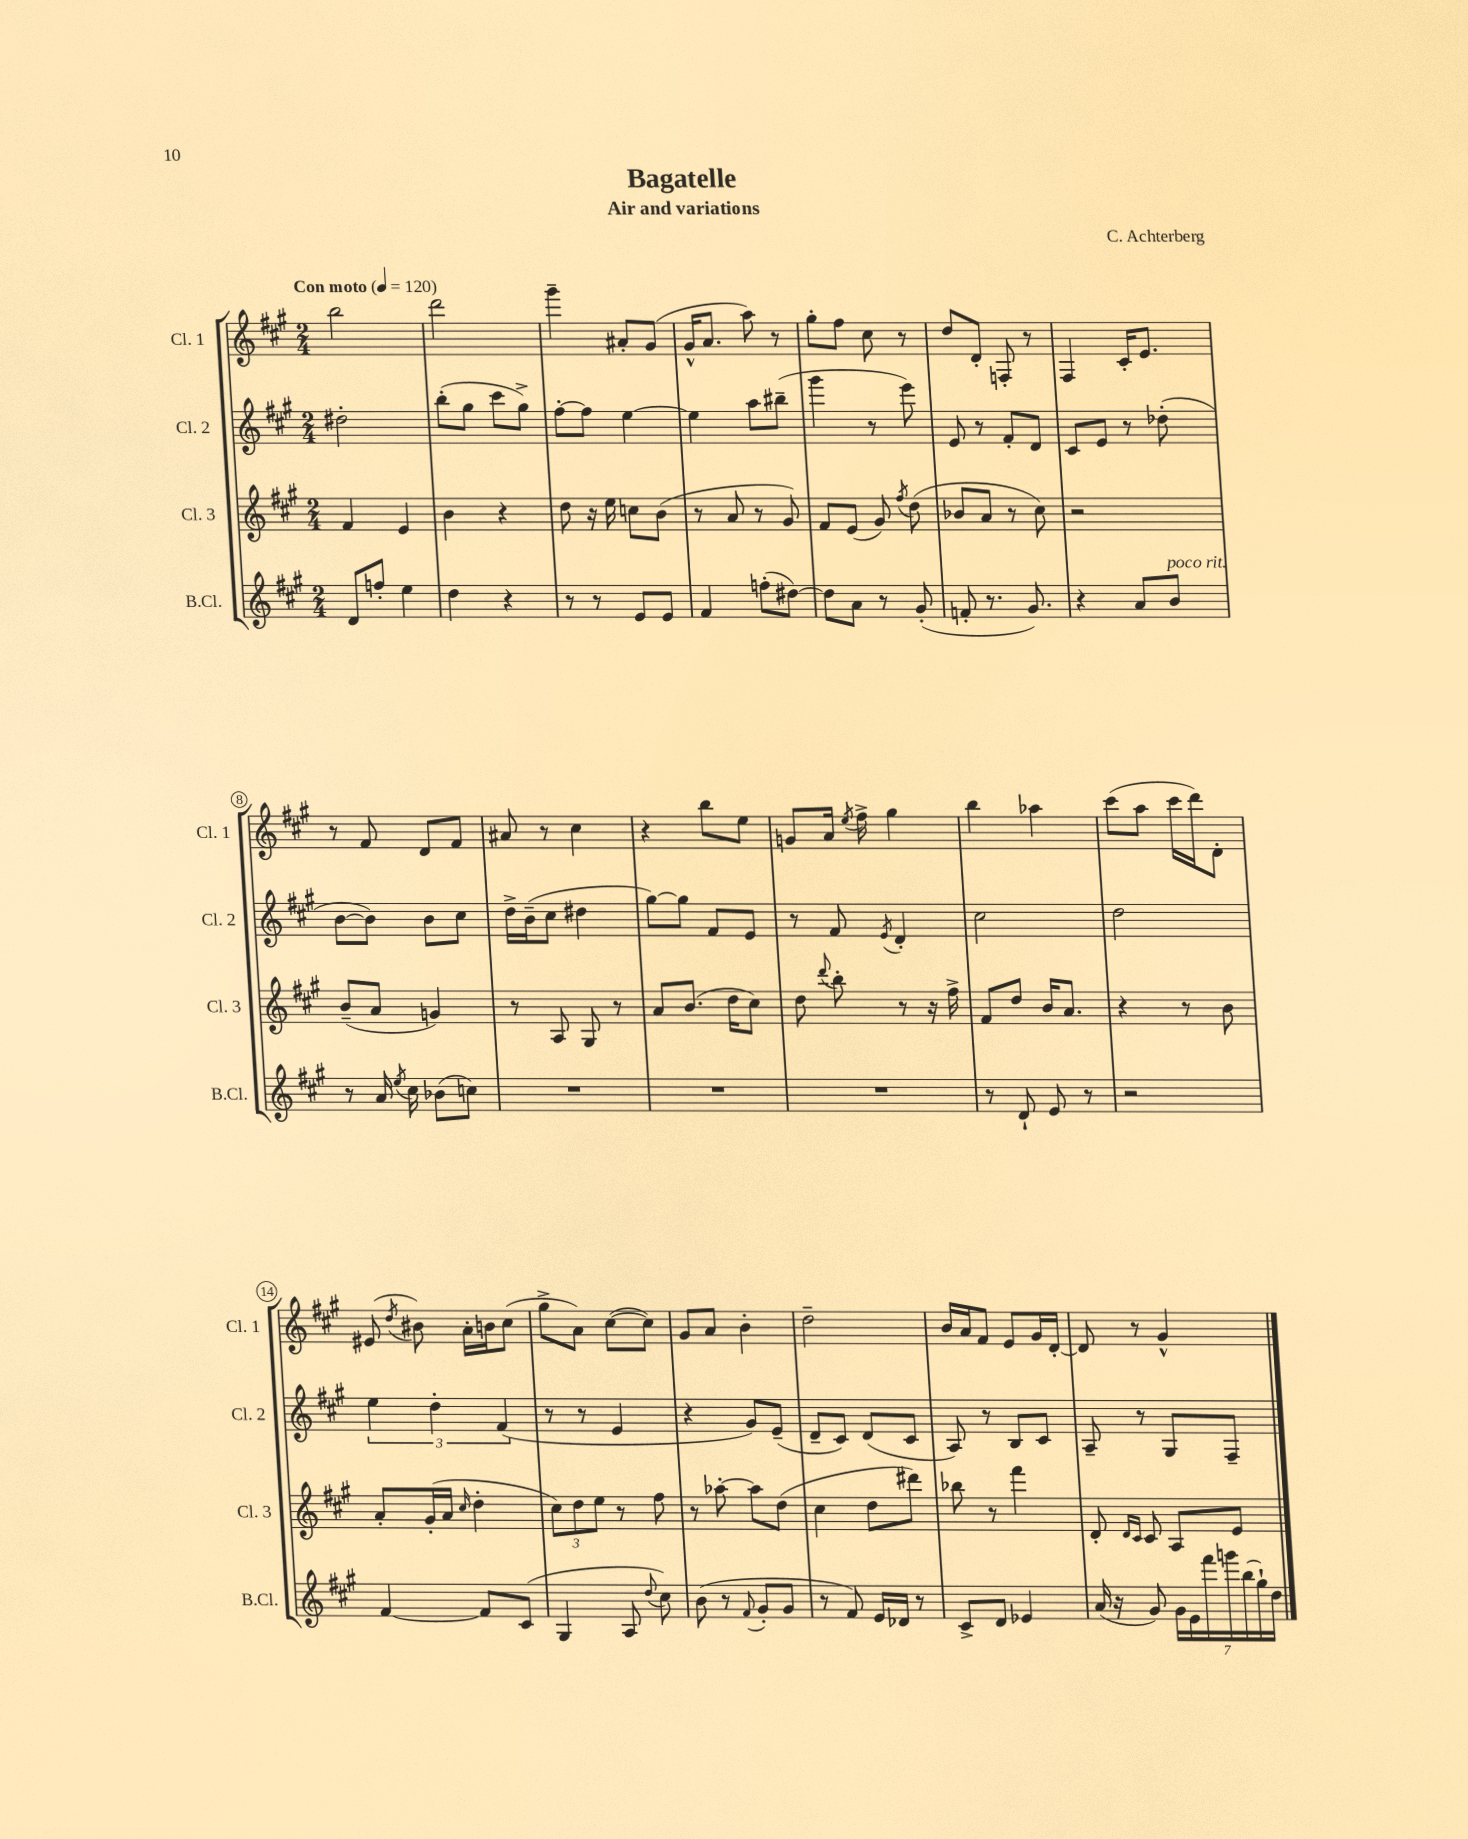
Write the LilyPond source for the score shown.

\header { title = "Bagatelle" composer = "C. Achterberg" subtitle = "Air and variations" }
<<
\new StaffGroup <<
\new Staff = "s0" \with { instrumentName = "Cl. 1" shortInstrumentName = "Cl. 1" } {
    \clef treble \key a \major \numericTimeSignature \time 2/4 \tempo "Con moto" 4 = 120
    \autoBeamOff b''2 |
    d'''2 |
    gis'''4-- ais'8[-. gis'8]( |
    gis'16[-^ a'8.] a''8) r8 |
    gis''8[-. fis''8] cis''8 r8 |
    d''8[ d'8]-. f8-. r8 |
    fis4 cis'16[-. e'8.] |
    r8 fis'8 d'8[ fis'8] |
    ais'8 r8 cis''4 |
    r4 b''8[ e''8] |
    g'8[ a'16] \acciaccatura { e''8 } fis''16-> gis''4 |
    b''4 aes''4 |
    cis'''8[( a''8] cis'''16[ d'''16) d'8]-. |
    eis'8( \acciaccatura { d''8 } bis'8) a'16[-. b'16 cis''8]( |
    gis''8[-> a'8]) cis''8[~( cis''8]) |
    gis'8[ a'8] b'4-. |
    d''2-- |
    b'16[ a'16 fis'8] e'8[ gis'16 d'16]~-. |
    d'8 r8 gis'4-^ \bar "|." |
}
\new Staff = "s1" \with { instrumentName = "Cl. 2" shortInstrumentName = "Cl. 2" } {
    \clef treble \key a \major \numericTimeSignature \time 2/4
    \autoBeamOff dis''2-. |
    b''8[-.( gis''8] cis'''8[ gis''8]->) |
    fis''8[~-. fis''8] e''4~ |
    e''4 a''8[ bis''8]--( |
    gis'''4 r8 e'''8) |
    e'8 r8 fis'8[-. d'8] |
    cis'8[ e'8] r8 des''8-.( |
    b'8[~ b'8]) b'8[ cis''8] |
    d''16[-> b'16--( cis''8] dis''4 |
    gis''8[~) gis''8] fis'8[ e'8] |
    r8 fis'8 \acciaccatura { e'8 } d'4-. |
    cis''2 |
    d''2 |
    \tuplet 3/2 { e''4 d''4-. fis'4( } |
    r8 r8 e'4 |
    r4 gis'8[) e'8]--( |
    d'8[-- cis'8]) d'8[( cis'8] |
    a8) r8 b8[ cis'8] |
    a8-- r8 gis8[ fis8]-- \bar "|." |
}
\new Staff = "s2" \with { instrumentName = "Cl. 3" shortInstrumentName = "Cl. 3" } {
    \clef treble \key a \major \numericTimeSignature \time 2/4
    \autoBeamOff fis'4 e'4 |
    b'4 r4 |
    d''8 r16 e''16 c''8[ b'8]( |
    r8 a'8 r8 gis'8) |
    fis'8[ e'8]( gis'8) \acciaccatura { fis''8 } d''8( |
    bes'8[ a'8] r8 cis''8) |
    r2 |
    b'8[--( a'8] g'4) |
    r8 a8 gis8 r8 |
    a'8[ b'8.]( d''16[ cis''8]) |
    d''8 \appoggiatura { d'''8 } b''8-. r8 r16 fis''16-> |
    fis'8[ d''8] b'16[ a'8.] |
    r4 r8 b'8 |
    a'8[-. gis'16-.( a'16] \grace { cis''16 } d''4-. |
    \tuplet 3/2 { cis''8[) d''8 e''8] } r8 fis''8 |
    r8 aes''8~-. aes''8[ d''8]( |
    cis''4 d''8[ dis'''8]) |
    bes''8 r8 fis'''4 |
    d'8-. \grace { d'16[ cis'16] } cis'8 a8[ e'8] \bar "|." |
}
\new Staff = "s3" \with { instrumentName = "B.Cl." shortInstrumentName = "B.Cl." } {
    \clef treble \key a \major \numericTimeSignature \time 2/4
    \autoBeamOff d'8[ f''8]-. e''4 |
    d''4 r4 |
    r8 r8 e'8[ e'8] |
    fis'4 f''8[-.( dis''8]~) |
    dis''8[ a'8] r8 gis'8-.( |
    f'8-. r8. gis'8.) |
    r4 a'8[ b'8]^\markup { \italic "poco rit." } |
    r8 a'16 \acciaccatura { e''8 } cis''16 bes'8[( c''8]) |
    R2 |
    R2 |
    R2 |
    r8 d'8-! e'8 r8 |
    r2 |
    fis'4~ fis'8[ cis'8]( |
    gis4 a8 \appoggiatura { d''8 } cis''8) |
    b'8( r8 \appoggiatura { fis'8 } gis'8[-. gis'8] |
    r8 fis'8) e'16[ des'16] r8 |
    cis'8[-> d'8] ees'4 |
    a'16( r16 gis'8) \tuplet 7/4 { gis'16[ e'16 fis'''16 g'''16 b''16( gis''16-!) d''16] } \bar "|." |
}
>>
>>
\layout { \context { \Score \override BarNumber.stencil = #(make-stencil-circler 0.1 0.3 ly:text-interface::print) } }
